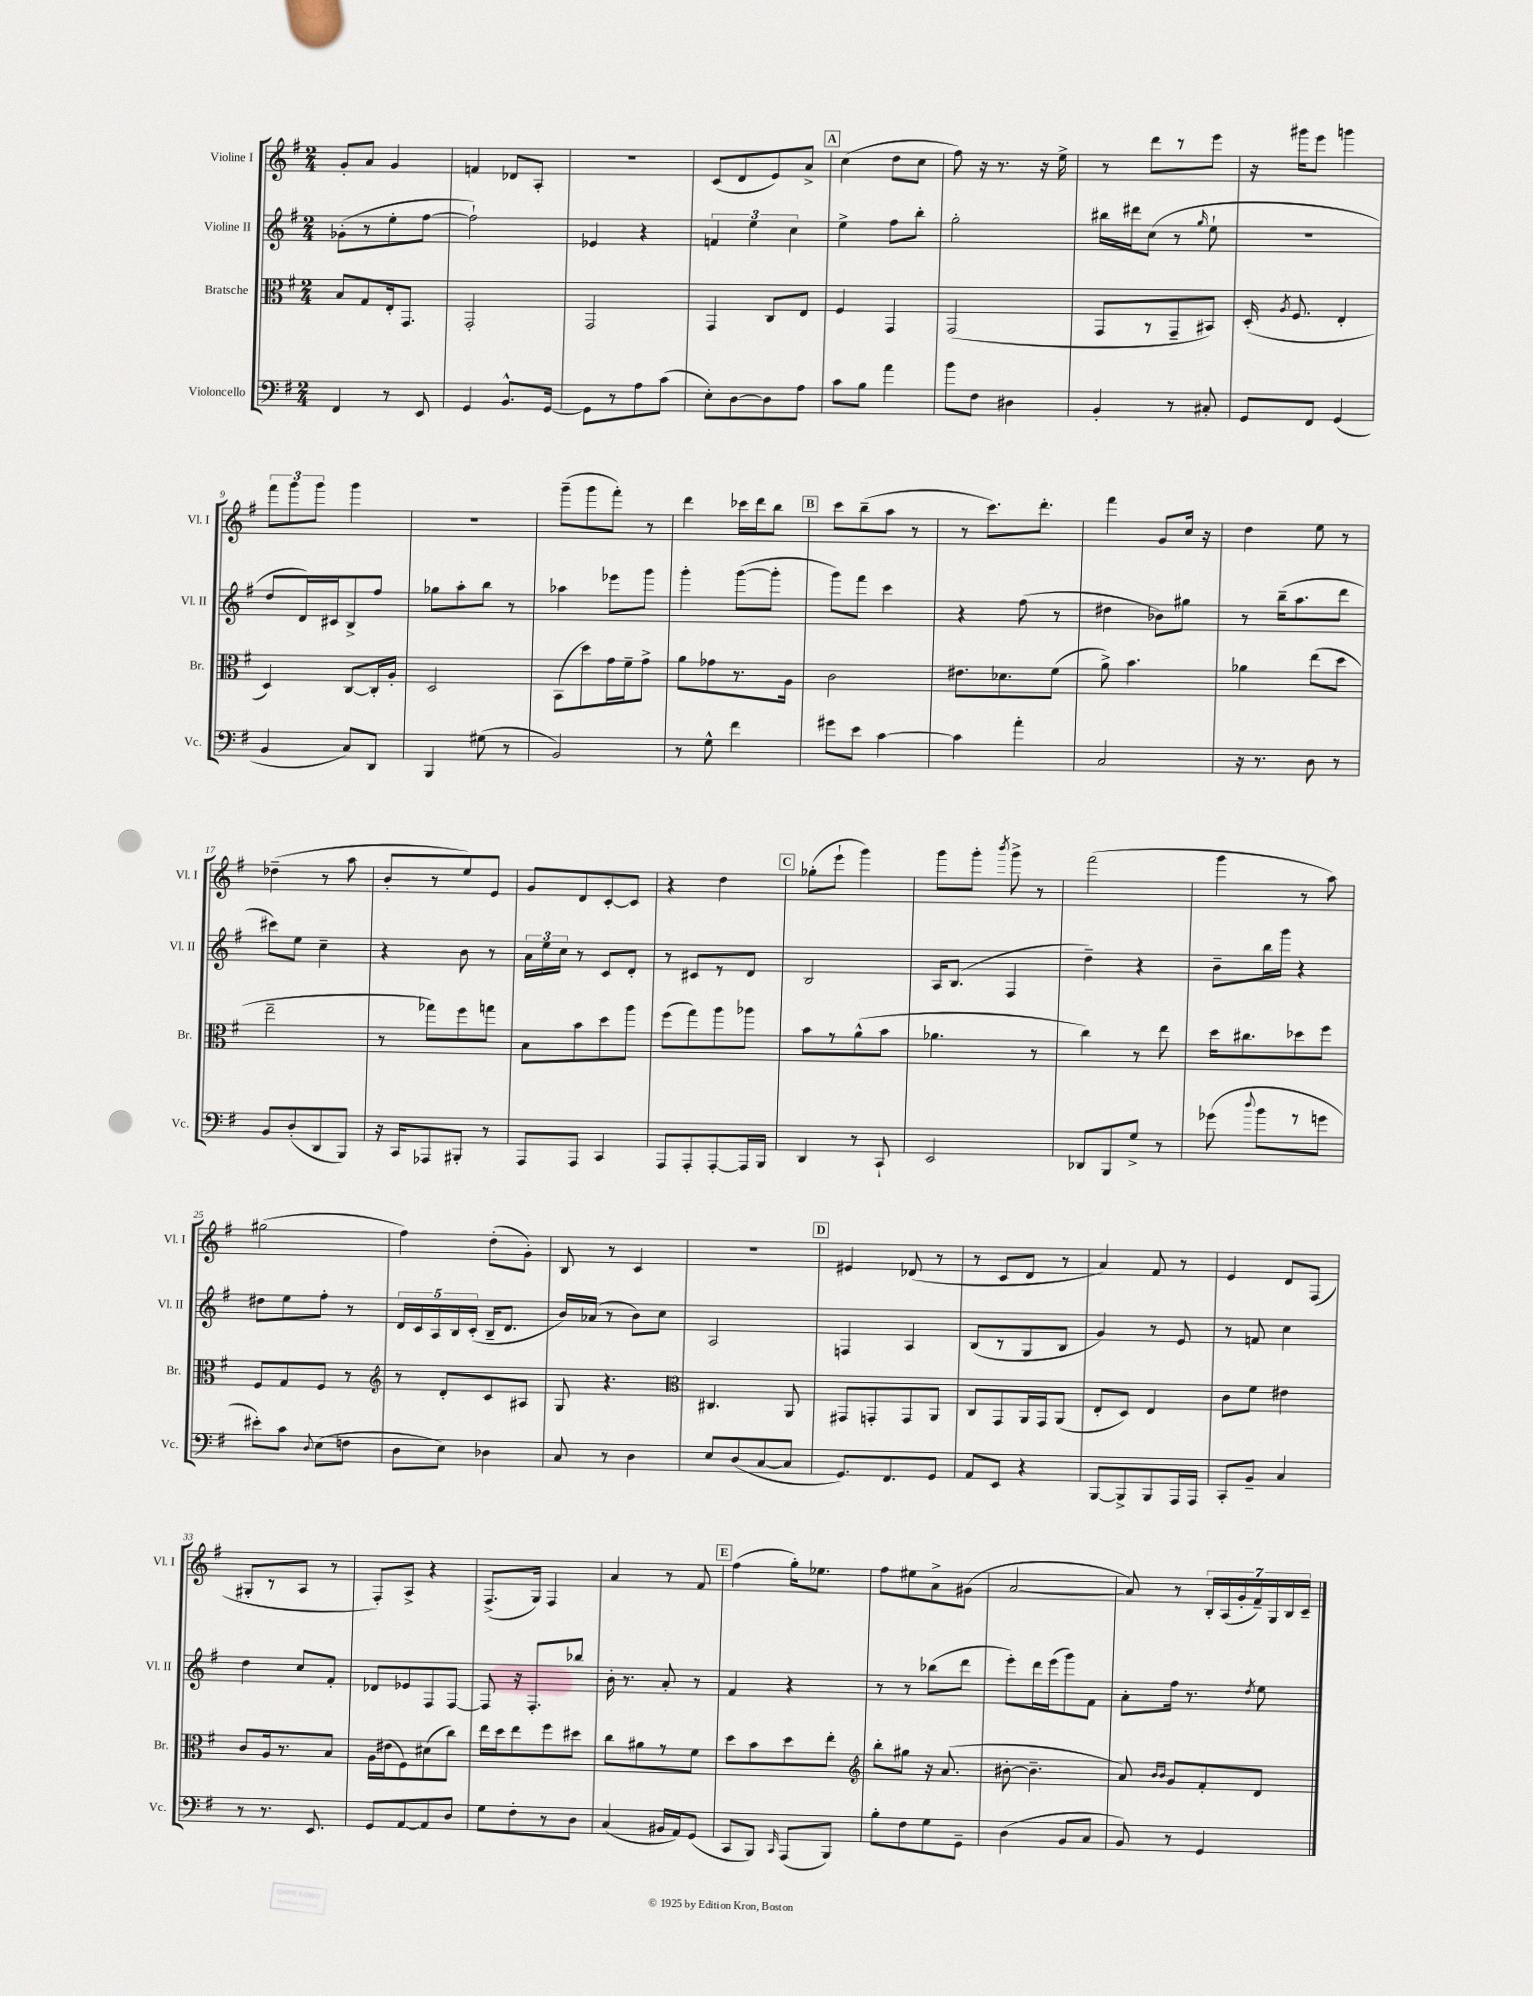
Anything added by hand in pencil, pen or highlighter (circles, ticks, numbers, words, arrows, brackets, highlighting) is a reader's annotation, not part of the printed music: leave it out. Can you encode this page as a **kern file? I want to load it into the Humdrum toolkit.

**kern	**kern	**kern	**kern
*part4	*part3	*part2	*part1
*staff4	*staff3	*staff2	*staff1
*I"Violoncello	*I"Bratsche	*I"Violine II	*I"Violine I
*I'Vc.	*I'Br.	*I'Vl. II	*I'Vl. I
*clefF4	*clefC3	*clefG2	*clefG2
*k[f#]	*k[f#]	*k[f#]	*k[f#]
*M2/4	*M2/4	*M2/4	*M2/4
=1	=1	=1	=1
4FF#/	8B/L	(8g-X'\L	8g'/L
.	8G/	8r	8a/J
8r	16E'/k	8ee'\	4g/
.	8.GG/J	.	.
8EE/	.	[8ff#\J	.
=2	=2	=2	=2
4GG/	2GG'/	2ff#`\])	4fn/
8.BB^^/L	.	.	8d-X/L
.	.	.	8A'/J
[16GG/Jk	.	.	.
=3	=3	=3	=3
8GG\L]	2GG/	4e-X/	2r
8r	.	.	.
8A\	.	4r	.
(8c\J	.	.	.
=4	=4	=4	=4
8E'\L)	4GG/	6fn/	(8c/L
[8D\	.	.	8d/
.	.	6ee\	.
8D\]	8C/L	.	8e/)
.	.	6cc\	.
8A\J	8E/J	.	8a^/J
!!LO:REH:place=s1:t=A
=5	=5	=5	=5
8c\L	4F#/	4ee^\	(4cc\
8B\J	.	.	.
4a\	4GG/	8ff#\L	8dd\L
.	.	8bb'\J	8cc\J
=6	=6	=6	=6
8b\L	(2GG/	2gg'\	8ff#\)
8F#\J	.	.	16r
.	.	.	8.r
4D#X\	.	.	.
.	.	.	16r
.	.	.	16ee^\
=7	=7	=7	=7
4BB'/	8GG/L	16bb#X\LL	8r
.	.	16ddd#X\J	.
.	8r	(8cc\J	8ddd\L
8r	8GG~/	8r	8r
.	.	16qqgg/	.
8C#X'/	8BB#X/J)	8ee`\	8eee\J
=8	=8	=8	=8
8GG/L	(16D'/	2r	16r
.	8qA/	.	.
.	8.F#/	.	16ggg#X\KL
8FF#/J	.	.	8eee\J
(4GG/	4E'/	.	4gggn\
!!LO:LB:g=z
=9	=9	=9	=9
4BB/	4D/)	8dd/L	12fff#\L
.	.	.	12ggg\
.	.	16d/L)	.
.	.	.	12ggg\J
.	.	16c#X/J	.
8C/L)	[8C/L	8B^/	4ggg\
8DD/J	16C'/L]	8ff#/J	.
.	16A'/JJ	.	.
=10	=10	=10	=10
4BBB/	2D/	8gg-X\L	2r
.	.	8aa'\	.
(8G#X\	.	8bb\J	.
8r	.	8r	.
=11	=11	=11	=11
2BB/)	(8BB\L	4aa-X\	(8ggg~\L
.	8dd\)	.	8ggg\
.	16g\L	8eee-X\L	8fff#'\J)
.	16f#~\J	.	.
.	8g^\J	8ggg\J	8r
=12	=12	=12	=12
8r	8a\L	4ggg'\	4ddd\
8G^^\	8g-X\	.	.
4f#\	8.r	([8ggg\L	16ccc-X\LL
.	.	.	16ddd\J
.	.	8ggg'\J]	8bb\J
.	16A\Jk	.	.
!!LO:REH:place=s1:t=B
=13	=13	=13	=13
8g#X\L	2c\	8ggg\L)	8ccc\L
8e\J	.	8fff#\J	(8bb~\
[4c\	.	4ccc\	8aa\J
.	.	.	8r
=14	=14	=14	=14
4c\]	8.e#X\L	4r	8r
.	.	.	8.ccc\L)
.	8.d-X\	.	.
4a'\	.	(8ff#\	.
.	.	.	8.ddd'\J
.	(8f#\J	8r	.
=15	=15	=15	=15
2C/	8a^\)	4dd#X\	4fff#\
.	4.b\	.	.
.	.	8b-X\L)	8g/L
.	.	8gg#X\J	16cc/Jk
.	.	.	16r
=16	=16	=16	=16
16r	4a-X\	8r	4dd\
8.r	.	.	.
.	.	(16bb~\KL	.
.	.	8.aa\	.
8D\	(8ee\L	.	8ee\
8r	8dd\J	8ddd\J	8r
!!LO:LB:g=z
=17	=17	=17	=17
8BB/L	2ee~\	8ccc#X\L)	(4dd-X~\
(8D'/	.	8ee\J	.
8DD/	.	4cc~\	8r
8BBB/J)	.	.	8aa\
=18	=18	=18	=18
16r	8r	4r	8b'/L
16CC/KL	.	.	.
8AAA-X/	8gg-X\L)	.	8r
8BBB#X'/J	8ff#\	8b\	8ee/)
8r	8ggn\J	8r	8e/J
=19	=19	=19	=19
8AAA/L	8B\L	24a\LL	8g/L
.	.	24ee\	.
.	.	24cc\JJ	.
8AAA/J	8b\	8r	8d/
4CC/	8dd\	8c/L	[8c'/
.	8aa\J	8d'/J	8c/J]
=20	=20	=20	=20
8AAA/L	(8ff#\L	8r	4r
8AAA'/	8gg\)	8c#X/L	.
[8AAA'/	8aa\	8r	4dd\
16AAA/L]	8aa-X\J	8d/J	.
16BBB/JJ	.	.	.
!!LO:REH:place=s1:t=C
=21	=21	=21	=21
4DD/	8b\L	2B/	(8gg-X'\L
.	8r	.	8eee`\J
8r	(8a^^\	.	4ggg\)
8CC`/	8b\J	.	.
=22	=22	=22	=22
2EE/	4.a-X\	16A/KL	8ggg\L
.	.	(8.B/J	.
.	.	.	8ggg'\J
.	.	.	8qbbb/
.	.	4F#/	8ggg^\
.	8r	.	8r
=23	=23	=23	=23
8DD-X/L	4cc\)	4dd~\)	(2fff#\
8BBB/	.	.	.
8G^/J	8r	4r	.
8r	8ee\	.	.
=24	=24	=24	=24
(8g-X\	16dd\KL	8b~\L	4ggg\
.	8.cc#X\	.	.
8qqdd/	.	.	.
8b\L	.	16bb\L	.
.	.	16ggg\JJ	.
8r	8dd-X\	4r	8r
8gn\J	8ff#\J	.	8aa\)
!!LO:LB:g=z
=25	=25	=25	=25
8e#X'\L)	8F#/L	8dd#X\L	(2gg#X\
8c\J	8G/	8ee\	.
8qqD/	.	.	.
(8E\L	8F#/J	8ff#'\J	.
8Fn\J	8r	8r	.
=26	=26	=26	=26
*	*clefG2	*	*
8D\L	8r	20d/LL	4ff#\)
.	.	20c/	.
.	.	20A/	.
8E\J)	8d'/L	.	.
.	.	20B/	.
.	.	(20c'/JJ	.
4D-X\	8c/	16B~/KL	(8dd'\L
.	.	8.d/J	.
.	8A#X/J	.	8g'\J)
=27	=27	=27	=27
8C/	8G/	16b/LL)	8B/
.	.	(16a-X/JJ	.
8r	4.r	8r	8r
4D\	.	8b\L)	4c/
.	.	8cc\J	.
=28	=28	=28	=28
*	*clefC3	*	*
8E/L	4.C#X/	2A/	2r
(8D/	.	.	.
[8C/	.	.	.
8C/J]	8AA/	.	.
!!LO:REH:place=s1:t=D
=29	=29	=29	=29
8.GG/L)	8GG#X/L	4Fn/	4e#X/
.	8GGn'/	.	.
8.FF#/	.	.	.
.	8GG/	4A/	(8d-X/
8GG/J	8AA/J	.	8r
=30	=30	=30	=30
8AA/L	8C/L	(8B/L	8r
8EE/J	8GG/	8r	8c/L
4r	16AA/L	8G/	8d/J
.	16GG/J	.	.
.	(8AA/J	8B/J	8r
=31	=31	=31	=31
[8BBB/L	8E'/L	4g/)	4a/)
8BBB^/]	8D/J)	.	.
8BBB/	4E/	8r	8f#/
16AAA/L	.	8e/	8r
16AAA/JJ	.	.	.
=32	=32	=32	=32
8CC'/L	8c\L	8r	4e/
8BB~/J	8f#\J	8fn/	.
4C/	4e#X\	4cc\	8d/L
.	.	.	(8F#/J
!!LO:LB:g=z
=33	=33	=33	=33
8r	8c/L	4dd\	8G#X'/L
8.r	16A/k	.	8r
.	8.r	.	.
.	.	8cc/L	8A/J
8.EE/	.	.	.
.	8B/J	8f#'/J	8r
=34	=34	=34	=34
8GG/L	16A\LL	8d-X/L	8F#'/L)
.	(16e#X\J	.	.
[8AA/	8F#\)	8e-X/	8A^/J
8AA/]	(8d#X\	8F#/	4r
8D/J	8cc\J)	[8F#/J	.
=35	=35	=35	=35
8G\L	16ee\LL	8F#/]	(8.F#^/L
.	16dd\J	.	.
8F#'\	8ee\	16r	.
.	.	8.F#'/L	16G/Jk)
8r	8ff#\	.	4F#/
8D\J	8dd#X\J	8bb-X/J	.
=36	=36	=36	=36
(4C/	8cc\L	16b'\	4a/
.	.	8.r	.
.	8a#X\	.	.
16BB#X/LL	8r	8a'/	8r
16AA/J)	.	.	.
(8GG/J	8f#\J	8r	8f#/
!!LO:REH:place=s1:t=E
=37	=37	=37	=37
8CC/L	8dd\L	4f#/	(4ff#\
8BBB/J)	8b\	.	.
16qqCC/	.	.	.
(8AAA/L	8dd\	4r	16gg'\KL)
.	.	.	8.ee-X\J
8BBB/J)	8ee'\J	.	.
=38	=38	=38	=38
*	*clefG2	*	*
8B'\L	8bb'\L	8r	8ff#\L
8F#\	8gg#X\J	8r	8ee#X\
8G\	16r	(8bb-X\L	8a^\
.	(8.a/	.	.
8GG~\J	.	8ddd\J	(8g#X\J
=39	=39	=39	=39
(4D\	[8b#X'\	8eee'\L)	[2a/
.	4.b#~\]	16ddd\L	.
.	.	(16eee\J	.
8BB/L	.	8ggg\)	.
8C/J	.	8f#\J	.
=40	=40	=40	=40
8BB/)	8a/)	8a'\L	8a/])
.	16qqb/LL	.	.
.	16qqb/JJ	.	.
8r	8g/L	16ff#\Jk	8r
.	.	8.r	.
4GG/	8f#'/	.	28B'/LL
.	.	.	(28A/
.	.	.	28g'/
.	.	.	28f#~/)
.	.	8qdd/	.
.	8d/J	8ee\	.
.	.	.	28G/
.	.	.	28B/
.	.	.	28c~/JJ
==	==	==	==
*-	*-	*-	*-
